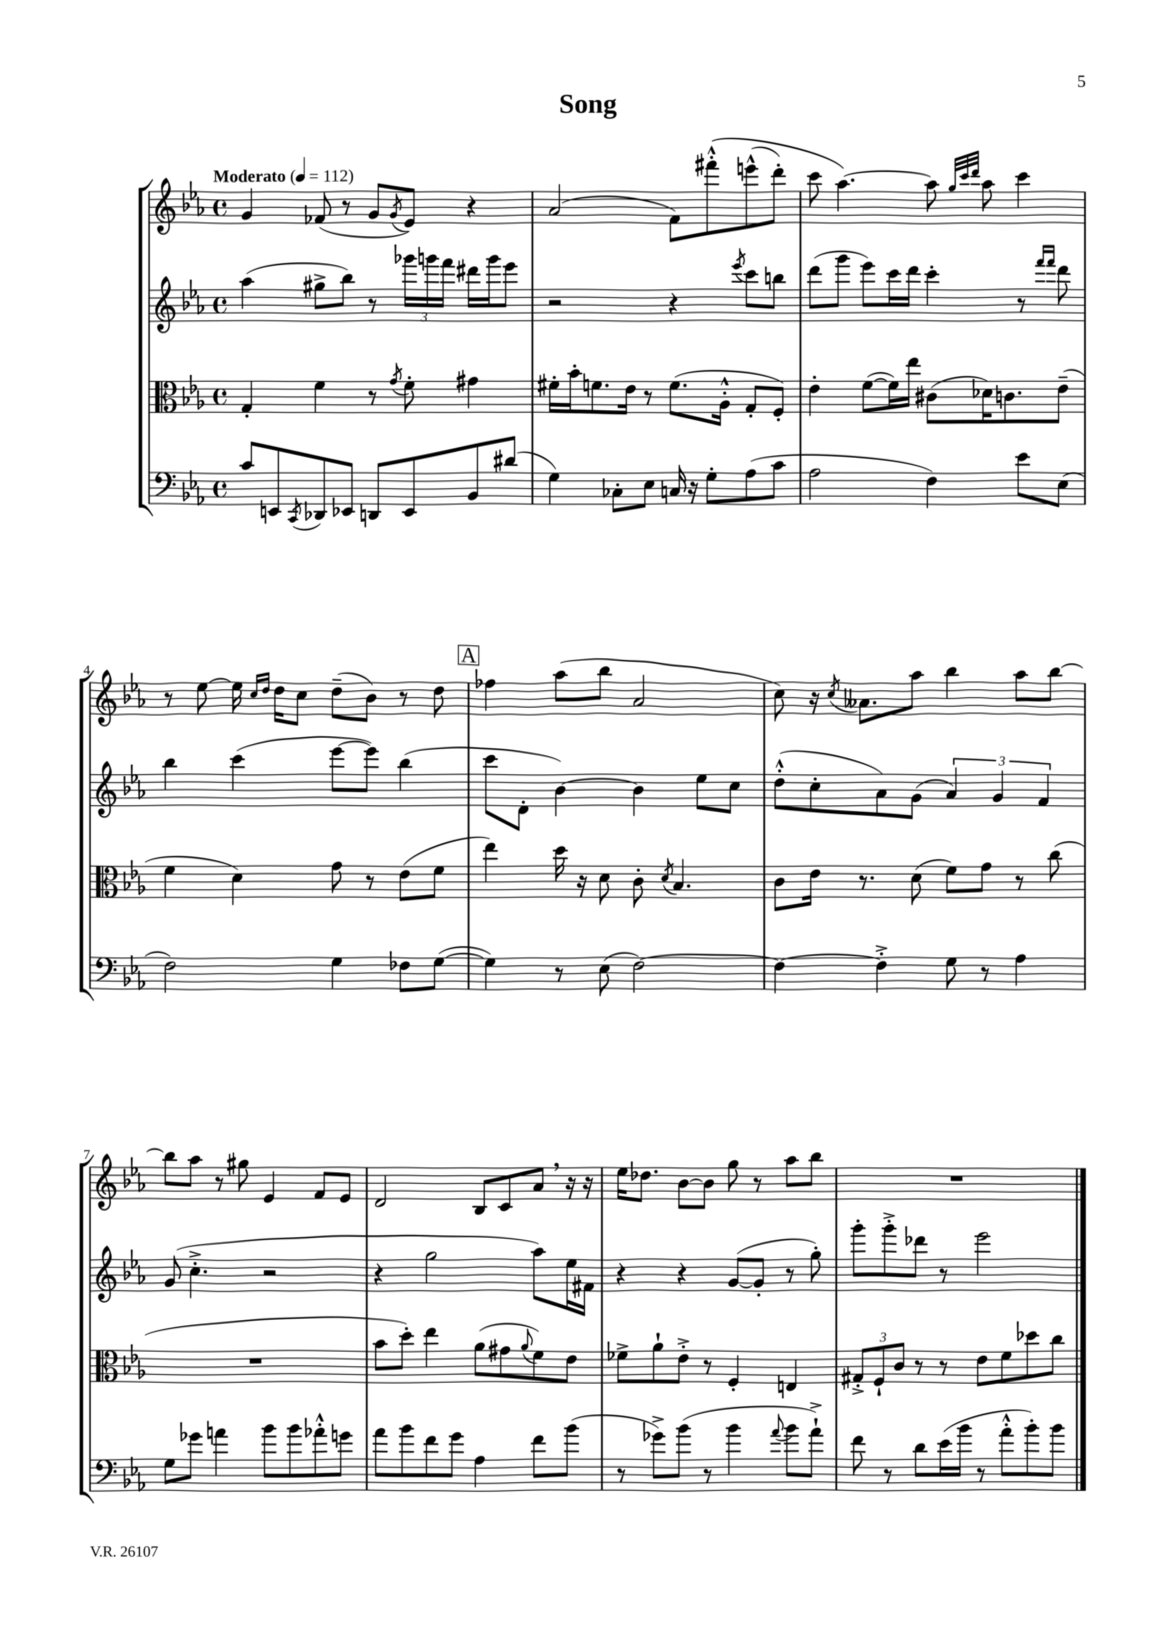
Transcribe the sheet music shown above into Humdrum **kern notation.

**kern	**kern	**kern	**kern
*part4	*part3	*part2	*part1
*staff4	*staff3	*staff2	*staff1
*clefF4	*clefC3	*clefG2	*clefG2
*k[b-e-a-]	*k[b-e-a-]	*k[b-e-a-]	*k[b-e-a-]
*M4/4	*M4/4	*M4/4	*M4/4
*met(c)	*met(c)	*met(c)	*met(c)
*MM112	*MM112	*MM112	*MM112
=1	=1	=1	=1
!	!	!	!LO:TX:a:B:t=Moderato
8c/L	4G'/	(4aa-\	4g/
8EEn/	.	.	.
8qCC/	.	.	.
8DD-X/	4f\	8gg#X^\L	(8f-X/
8EE-X/J	.	8bb-\J)	8r
8DDn/L	8r	8r	8g/L
.	8qg/	.	8qg/
8EE-/	8f'\	24ggg-X\LL	8e-/J)
.	.	24gggn\	.
.	.	24fff\JJ	.
8BB-/	4g#X\	16ddd#X\LL	4r
.	.	16ggg\J	.
(8d#X/J	.	8eee-\J	.
=2	=2	=2	=2
4G\)	16f#X'\LL	2r	(2a-/
.	16b-'\J	.	.
.	8.fn\	.	.
8C-X'\L	.	.	.
.	16e-\Jk	.	.
8E-\J	8r	.	.
16Cn/	(8.f\L	4r	8f\L)
16r	.	.	.
8G'\L	.	.	(8fff#X'^^\
.	16A-'^^\Jk	.	.
.	.	8qeee-/	.
(8A-\	8G'/L	8ccc\L	(8eeen^^\
8c\J	8F'/J)	8bbn\J	8ddd'\J)
=3	=3	=3	=3
2A-\	4e-'\	(8ddd\L	8ccc\
.	.	8ggg\J	[4.aa-\)
.	([8f\L	8eee-\L)	.
.	16f\L])	16ccc\L	.
.	16ee-\JJ	16ddd\JJ	.
4F\)	(8c#X\L	4ccc'\	8aa-\]
.	.	.	32qqgg/LLL
.	.	.	32qqccc/
.	.	.	32qqddd/JJJ
.	16d-X\K)	.	8aa-\
.	8.cn\	.	.
8e-\L	.	8r	4ccc\
.	.	16qqfff/LL	.
.	.	16qqfff/JJ	.
(8E-\J	(8e-~\J	8ddd\	.
!!LO:LB:g=z
=4	=4	=4	=4
2F\)	4f\	4bb-\	8r
.	.	.	[8ee-\
.	4d\)	(4ccc\	16ee-\]
.	.	.	16qqcc/LL
.	.	.	16qqdd/JJ
.	.	.	16dd\KL
.	.	.	8cc\J
4G\	8g\	[8eee-\L	(8dd~\L
.	8r	8eee-\J])	8b-\J)
8F-X\L	(8e-\L	(4bb-\	8r
([8G\J	8f\J	.	8dd\
!!LO:REH:place=s1:t=A
=5	=5	=5	=5
4G\])	4ee-\)	8ccc\L	4ff-X\
.	.	8d'\J	.
8r	16dd\	[4b-\)	(8aa-\L
.	16r	.	.
(8E-\	8d\	.	8bb-\J
[2F\)	8c'\	4b-\]	2a-/
.	8qd/	.	.
.	4.B-/	.	.
.	.	8ee-\L	.
.	.	8cc\J	.
=6	=6	=6	=6
4F\_	8c\L	(8dd'^^\L	8cc\)
.	16e-\Jk	8cc'\	16r
.	.	.	8qcc/
.	8.r	.	8.a--X\L
4F'^\]	.	8a-\)	.
.	(8d\	(8g\J	8aa-\J
8G\	8f\L)	6a-/)	4bb-\
8r	8g\J	.	.
.	.	6g/	.
4A-\	8r	.	8aa-\L
.	.	6f/	.
.	(8cc\	.	[8bb-\J
!!LO:LB:g=z
=7	=7	=7	=7
8G\L	1r	(8g/	8bb-\L]
8g-X\J	.	4.cc'^\	8aa-\J
4an\	.	.	8r
.	.	.	8gg#X\
8b-\L	.	2r	4e-/
8b-\	.	.	.
8a-X'^^\	.	.	8f/L
8gn\J	.	.	8e-/J
=8	=8	=8	=8
8a-\L	8b-\L	4r	2d/
8b-\	8dd'\J)	.	.
8f\	4ee-\	2gg\	.
8g\J	.	.	.
4A-\	(8a-\L	.	8B-/L
.	8g#X\	.	8c/
.	8qqa-/	.	.
8f\L	8f\)	8aa-\L)	8a-,/J
(8b-\J	8e-\J	16ee-\L	16r
.	.	16f#X\JJ	16r
=9	=9	=9	=9
8r	8f-X^\L	4r	16ee-\KL
.	.	.	8.dd-X\J
8g-X^\L)	8a-`\	.	.
(8b-\J	8e-'^\J	4r	[8b-\L
8r	8r	.	8b-\J]
4b-\	4F'/	([8g/L	8gg\
.	.	8g'/J]	8r
8qqa-/	.	.	.
8b-\L	4En/	8r	8aa-\L
8a-`^\J)	.	8gg'\)	8bb-\J
=10	=10	=10	=10
8f\	12G#X'^/L	8ggg'\L	1r
.	12F`/	.	.
8r	.	8ggg'^\	.
.	12c/J	.	.
8d\L	8r	8ddd-X\J	.
(16e-\L	8r	8r	.
16b-\JJ	.	.	.
8r	8e-\L	2eee-\	.
8a-'^^\L	8f\	.	.
8b-'\)	8dd-X\	.	.
8b-\J	8cc\J	.	.
==	==	==	==
*-	*-	*-	*-
